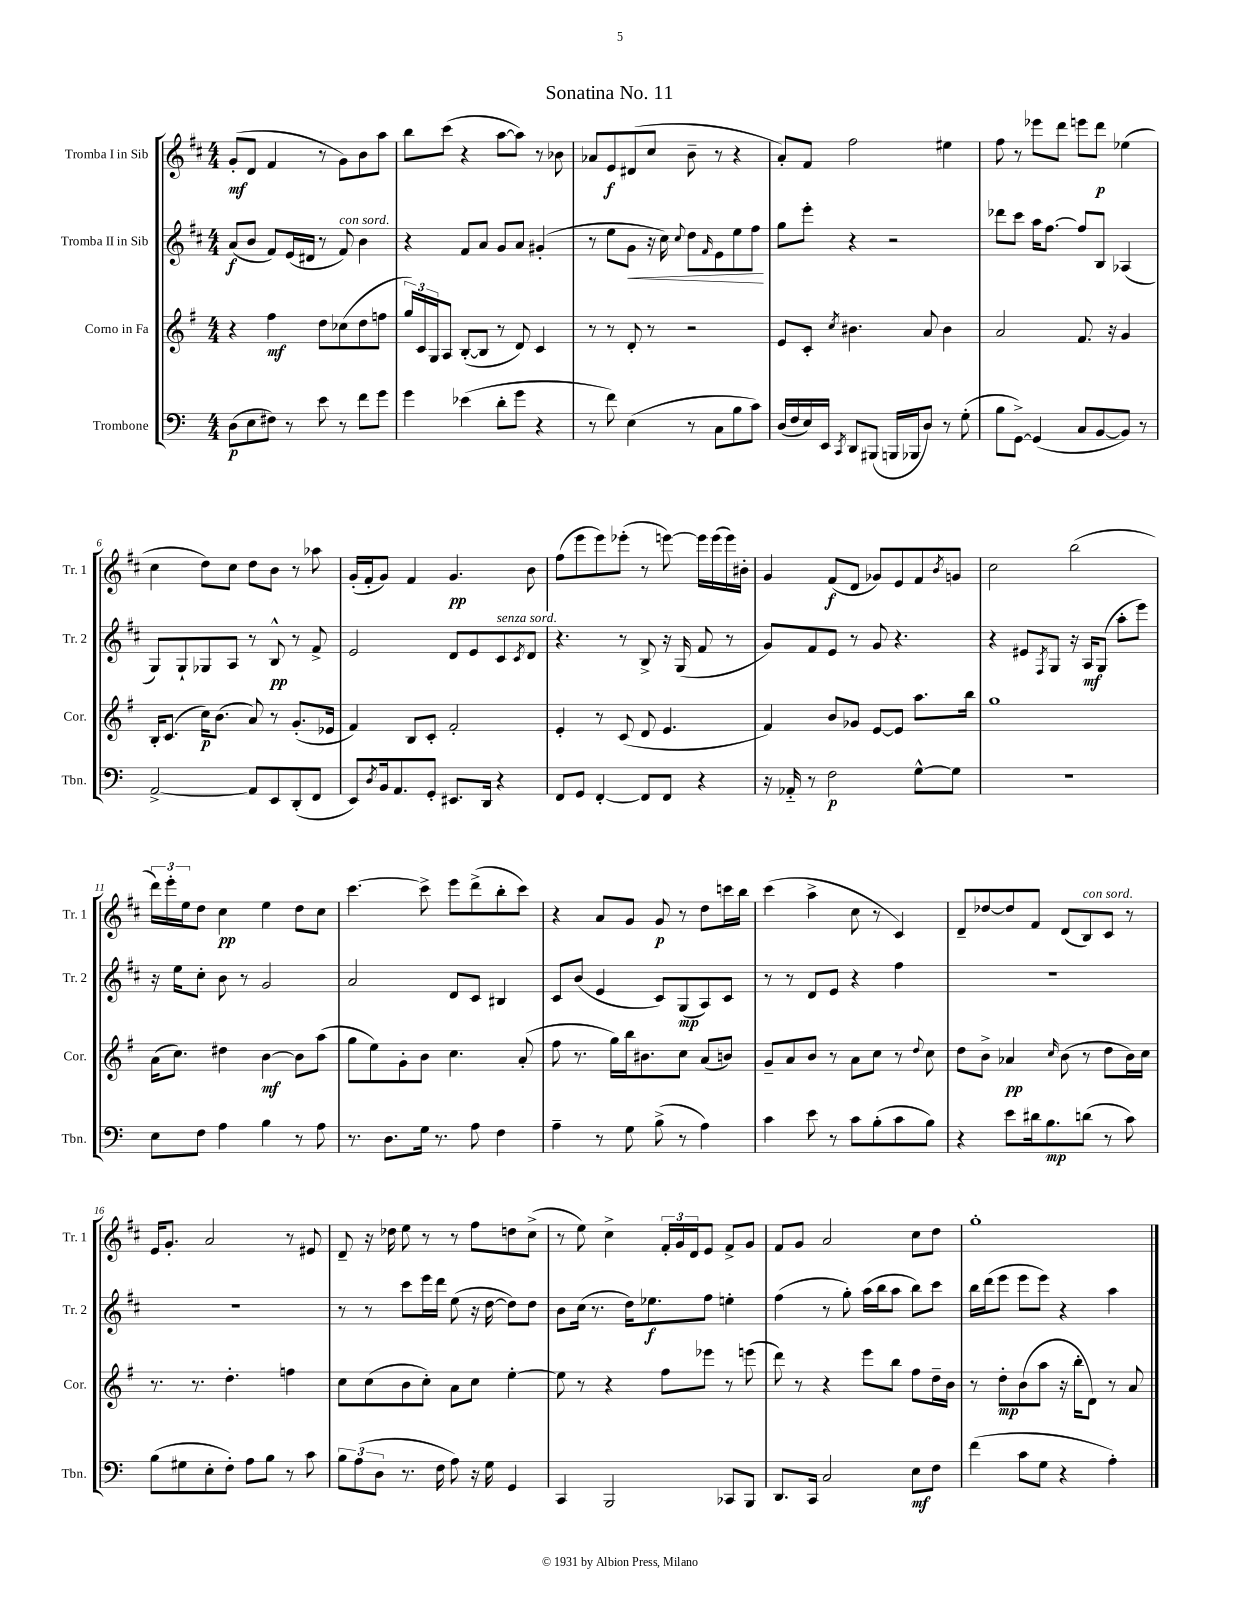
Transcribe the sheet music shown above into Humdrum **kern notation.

**kern	**kern	**kern	**kern
*staff4	*staff3	*staff2	*staff1
*clefF4	*clefG2	*clefG2	*clefG2
*k[]	*k[f#]	*k[f#c#]	*k[f#c#]
*M4/4	*M4/4	*M4/4	*M4/4
(8D\L	4r	(8a/L	(8g'/L
8E\	.	8b/J	8d/J
8F#\J)	4ff#\	8f#/L)	4f#/
8r	.	(16e/L	.
.	.	16d#/JJ	.
8e\	8dd\L	8r	8r
8r	(8cc-\	8f#/)	8g\L)
8f\L	8dd\	4b\	8b\
8g\J	8ff\J	.	8aa\J
=	=	=	=
4g\	24gg/LL)	4r	8bb\L
.	24c/	.	.
.	24G/J	.	.
.	8A/J	.	(8ccc#\J
(4e-\	([8B'/L	8f#/L	4r
.	8B/]J	8a/J	.
8d'\L	8r	8g/L	[8aa\L
8g\J	8d/)	8a/J	8aa\]J)
4r	4c/	(4g#'/	8r
.	.	.	8b-\
=	=	=	=
8r	8r	8r	8a-/L
8f\)	8r	8ee\L	8e/
(4E\	8d'/	8g\J	(8d#/
.	8r	16r	8cc#/J
.	.	16cc#\)	.
.	.	8qqcc#/	.
8r	2r	8dd\L	8b~\
.	.	16qqf#/	.
8C\L	.	8e\	8r
8B\	.	8ee\	4r
8c\J)	.	8ff#\J	.
=	=	=	=
(16D/LL	8e/L	8gg\L	8a'/L)
16F/	.	.	.
16E/)	8c'/J	8eee'\J	8f#/J
16EE/JJ	.	.	.
8qCC/	8qcc/	.	.
8DD/L	4.b#\	4r	2ff#\
(8BBB#/J	.	.	.
16BBB/LL	.	2r	.
16BBB-/J	.	.	.
8D/J)	8a/	.	.
8r	4b#\	.	4ee#\
(8G'\	.	.	.
=	=	=	=
8B\L	2a/	8ddd-\L	8ff#\
[8GG^\J)	.	8ccc#\J	8r
(4GG/]	.	16aa\LK	8eee-\L
.	.	[8.ff#\J	.
.	.	.	8ddd\J
8C/L	8.f#/	8ff#/]L	8eee\L
[8BB/	.	8B/J	8ddd\J
.	16r	.	.
8BB/]J)	4g/	(4A-/	(4ee-\
8r	.	.	.
=	=	=	=
[2AA^/	16B'/LK	8G/L)	4cc#\
.	(8.c/J	.	.
.	.	8G`/	.
.	16cc\LK)	8G-/	8dd\L)
.	(8.b\J	.	.
.	.	8A/J	8cc#\J
8AA/]L	8a/)	8r	8dd\L
8EE/	8r	8B^^/	8b\J
(8DD'/	(8.g'/L	8r	8r
8FF/J	.	8f#^/	8aa-\
.	16e-/Jk	.	.
=	=	=	=
8EE/L)	4f#/)	2e/	(16g'/LL
.	.	.	16f#'/J
8qD/	.	.	.
16BB/k	.	.	8g/J)
8.AA/	.	.	.
.	8B/L	.	4f#/
8GG'/J	8c'/J	.	.
8.EE#/L	2f#'/	8d/L	4.g/
.	.	8e/	.
16DD/Jk	.	.	.
4r	.	8c#/	.
.	.	8qc#/	.
.	.	8d/J	8b\
=	=	=	=
8FF/L	4e'/	4.r	(8ff#\L
8GG/J	.	.	8eee\
[4FF'/	8r	.	8eee\)
.	(8c/	8r	(8eee-'\J
8FF/]L	8d/	8B^/	8r
8FF/J	4.e/	16r	[8eee\)
.	.	(16G/	.
4r	.	8f#/	16eee\]LL
.	.	.	(16eee\
.	.	8r	16eee\)
.	.	.	16b#'\JJ
=	=	=	=
16r	4f#/)	8g/L)	4g/
16AA-'~/	.	.	.
8r	.	8f#/	.
2F\	8b/L	8e/J	(8f#/L
.	8g-/J	8r	8d/J
.	[8e/L	8g/	8g-/L)
.	8e/]J	4.r	8e/
[8G^^\L	8.aa\L	.	8f#/
.	.	.	8qb/
8G\]J	.	.	8g/J
.	16bb\Jk	.	.
=	=	=	=
1r	1gg	4r	2cc#\
.	.	8e#/L	.
.	.	8qF#/	.
.	.	8G/J	.
.	.	16r	(2bb\
.	.	16A/LK	.
.	.	(8G/J	.
.	.	8aa'\L	.
.	.	8eee\J)	.
=	=	=	=
8E\L	(16a\LK	16r	24ddd\LL)
.	.	.	24eee'\
.	8.cc\J)	16ee\LK	.
.	.	.	24ee\J
8F\J	.	8cc#'\J	8dd\J
4A\	4dd#\	8b\	4cc#\
.	.	8r	.
4B\	[4b\	2g/	4ee\
8r	8b\]L	.	8dd\L
8A\	(8aa\J	.	8cc#\J
=	=	=	=
8.r	8gg\L	2a/	[4.ccc#\
.	8ee\)	.	.
8.D\L	.	.	.
.	8g'\	.	.
16G\Jk	8b\J	.	8ccc#^\]
8.r	.	.	.
.	4.cc\	8d/L	8eee\L
8A\	.	8c#/J	(8ddd^\
4F\	.	4B#/	8bb'\
.	(8a'/	.	8ccc#\J)
=	=	=	=
4A~\	8ff#\	8c#/L	4r
.	8.r	(8b/J	.
8r	.	4e/	8a/L
.	16gg\LL)	.	.
8G\	16bb\J	.	8g/J
.	8.b#\	.	.
(8B^\	.	8c#/L)	8g/
8r	8cc\J	(8G/	8r
4A\)	(8a/L	8A/)	8dd\L
.	8b/J)	8c#/J	16ccc\L
.	.	.	16bb\JJ
=	=	=	=
4c\	8g~/L	8r	(4ccc#\
.	8a/	8r	.
8e\	8b/J	8d/L	4aa^\
8r	8r	8e/J	.
8c\L	8a\L	4r	8cc#\
(8B'\	8cc\J	.	8r
8c\	8r	4ff#\	4c#/)
.	8qqdd/	.	.
8B\J)	8cc\	.	.
=	=	=	=
4r	8dd\L	1r	8d~/L
.	8b^\J	.	[8dd-/
8e\L	4a-/	.	8dd-/]
16d#\k	.	.	8f#/J
8.B\	.	.	.
.	16qqcc/	.	.
.	(8b\	.	(8d/L
(8d\J	8r	.	8B/)
8r	8dd\L	.	8c#/J
8c\)	16b\L)	.	8r
.	16cc\JJ	.	.
=	=	=	=
(8B\L	8.r	1r	16e/LK
.	.	.	8.g'/J
8G#\	.	.	.
.	8.r	.	.
8E'\	.	.	2a/
8F'\J)	4.dd'\	.	.
8A\L	.	.	.
8B\J	.	.	.
8r	4ff\	.	8r
8c\	.	.	8e#/
=	=	=	=
12B\L	8cc\L	8r	8d~/
(12A\	.	.	.
.	(8cc\	8r	16r
12D\J	.	.	.
.	.	.	16dd-\
8.r	8b\	8ccc#\L	8ee\
.	8cc'\J)	16eee\L	8r
16F\	.	16ddd\JJ	.
8A\)	8a\L	(8ee\	8r
16r	8cc\J	16r	8ff#\L
16G\	.	[16dd\	.
4GG/	[4ee'\	8dd\]L)	8dd\
.	.	8dd\J	(8cc#^\J
=	=	=	=
4CC/	8ee\]	8b\L	8r
.	8r	(16cc#\Jk	8ee\)
.	.	8.r	.
2BBB/	4r	.	4cc#^\
.	.	16dd\LK)	.
.	.	8.ee-\	.
.	8ff#\L	.	24f#'/LL
.	.	.	24g/
.	.	.	24d/J
.	8eee-\J	8ff#\J	8e/J
8CC-/L	8r	4ee'\	8f#^/L
8BBB/J	(8eee\	.	8g/J
=	=	=	=
8.DD/L	8ddd\)	(4ff#\	8f#/L
.	8r	.	8g/J
16CC/Jk	.	.	.
2C/	4r	8r	2a/
.	.	8gg'\)	.
.	8eee\L	(16aa\LL	.
.	.	16bb\J	.
.	8bb\J	8aa\J	.
8E\L	8ff#\L	8bb\L)	8cc#\L
8F\J	16dd~\L	8ccc#\J	8dd\J
.	16b\JJ	.	.
=	=	=	=
(4f\	8r	16bb\LL	1gg'
.	.	(16ddd\J	.
.	8dd'\L	8eee\J	.
8c\L	(8b\	8eee\L	.
8G\J	8aa\J	8eee\J)	.
4r	16r	4r	.
.	16bb'\LK	.	.
.	8d\J)	.	.
4A'\)	8r	4aa\	.
.	8a/	.	.
==	==	==	==
*-	*-	*-	*-
